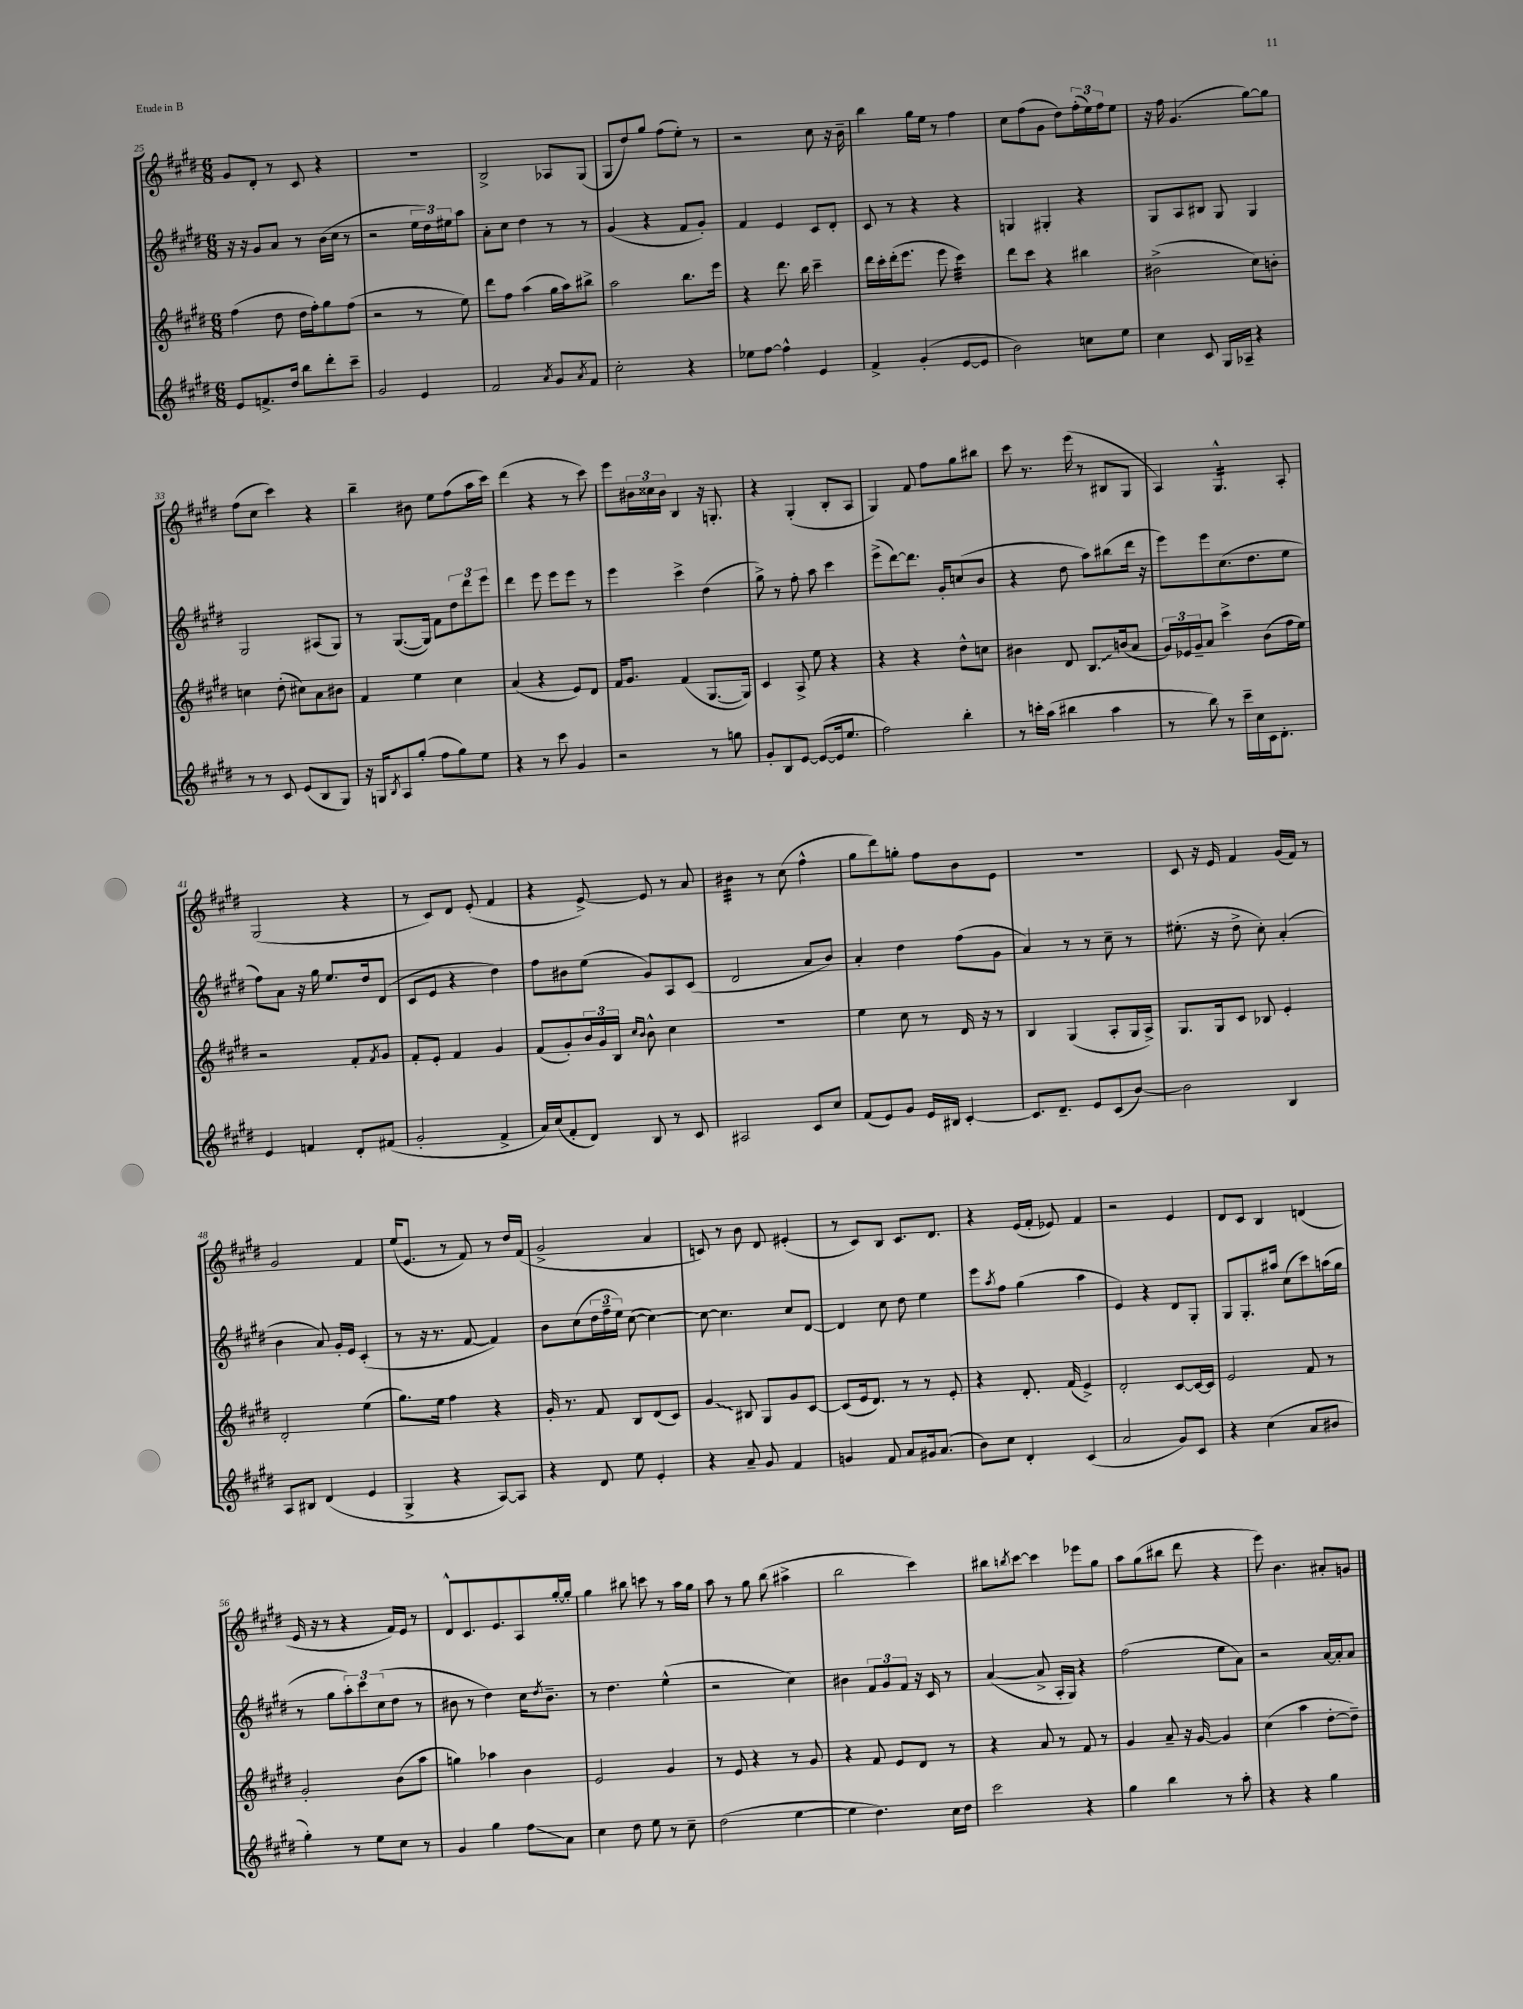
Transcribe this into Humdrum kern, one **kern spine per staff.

**kern	**kern	**kern	**kern
*staff4	*staff3	*staff2	*staff1
*clefG2	*clefG2	*clefG2	*clefG2
*k[f#c#g#d#]	*k[f#c#g#d#]	*k[f#c#g#d#]	*k[f#c#g#d#]
*M6/8	*M6/8	*M6/8	*M6/8
8e	(4ff#	16r	8g#
.	.	16r	.
8.f^	.	8g#	8d#'
.	8dd#	8a	8r
16dd#	.	.	.
8bb	16dd#	8r	8c#
.	16ff#')	.	.
8ddd#'	8gg#	(16b	4r
.	.	16cc#	.
8ccc#~	(8ff#	8r	.
=	=	=	=
2g#	2r	2r	2.r
4e	8r	24ee	.
.	.	24dd#)	.
.	.	24ee#	.
.	8ee)	8aa	.
=	=	=	=
2f#	8ddd#	8a'	2B^
.	8ff#	8cc#	.
.	(4aa	4dd#	.
8qa	.	.	.
8g#	16gg#	8r	8A-
.	16aa)	.	.
8qa	.	.	.
8f#	8bb#^	8r	(8G#
=	=	=	=
2cc#'	2aa	(4g#	8G#
.	.	.	8dd#)
.	.	4r	8gg#
.	.	.	(8ff#
4r	8.bb	8f#	8ee')
.	.	8g#')	8r
.	16eee	.	.
=	=	=	=
8ee-	4r	4f#	2r
[8ff#	.	.	.
4ff#^^]	8.ddd#	4e	.
.	16bb	.	.
4e	4ccc#~	8c#	8cc#
.	.	8d#'	16r
.	.	.	16b~
=	=	=	=
4f#^	16ddd#	8c#	4bb
.	16ccc#'	.	.
.	(16ddd#'	8r	.
.	8.eee	.	.
(4g#'	.	4r	16gg#
.	.	.	16ee
.	8eee	.	8r
[8e	4ccc#)	4r	4ff#
8e]	.	.	.
=	=	=	=
2b)	8ddd#	4G	8cc#
.	8ccc#	.	(8ff#
.	4r	4G#'	8g#
.	.	.	8dd#)
8cc	4bb#	4r	(24ff#'
.	.	.	24ee)
.	.	.	24ff#
8ee	.	.	8ee
=	=	=	=
4cc#	(2b#^	8G#	16r
.	.	.	16ff#
.	.	8A	(4.g#
8c#	.	8B#	.
16G#	.	8G#	.
16A-~	.	.	.
4r	8cc#)	4G#	[8gg#)
.	8b'	.	8gg#]
=	=	=	=
8r	4cc	2G#	(8ff#
8r	.	.	8cc#
8c#	(8dd#'	.	4ccc#)
(8e	8cc#)	.	.
8B	8a	(8A#	4r
8G#)	8b#	8G#)	.
=	=	=	=
16r	4f#	8r	4bb~
16G	.	.	.
8qB	.	.	.
8A	.	([8.G#	.
(8gg#'	4ee	.	8b#
.	.	16G#])	.
8ff#	.	8f#	8ee
8gg#)	4cc#	12dd#	(8ff#
.	.	12ddd#	.
8ee	.	.	16aa
.	.	12eee	.
.	.	.	16ccc#)
=	=	=	=
4r	(4a	4ddd#	(4ddd#
8r	4r	8eee	4r
8ccc#	.	8eee	.
4g#	8e)	8eee	8r
.	8d#	8r	8ccc#)
=	=	=	=
2r	16f#	4eee	8eee
.	8.g#	.	.
.	.	.	24b#
.	.	.	24cc##
.	.	.	24b#
.	(4f#	4ccc#^	4B
8r	[8.G#	(4dd#	16r
.	.	.	8.G'
8gg	.	.	.
.	16G#])	.	.
=	=	=	=
8g#'	4c#	8gg#^)	4r
8B	.	8r	.
[8e	8A^	8ff#'	(4G#'
(8e_	8ee	8aa	.
16e]	4r	4ccc#	8B'
8.ee	.	.	.
.	.	.	8A
=	=	=	=
2ff#)	4r	(8eee^	4G#)
.	.	[8ddd#)	.
.	4r	8.ddd#]	8f#
.	.	.	8ff#
.	.	16g#'	.
4bb'	8dd#^^	(8cc	8gg#
.	8cc	8b	8bb#
=	=	=	=
8r	4b#	4r	8ccc#
16ccc'	.	.	8.r
(16aa	.	.	.
4bb#	8d#	8dd#	.
.	.	.	(16eee
.	8.B	8aa)	8r
4aa	.	(8bb#	8B#
.	(16b	.	.
.	8a	16ddd#	8G#
.	.	16r	.
=	=	=	=
8r	24g#)	8eee)	4A)
.	24e-	.	.
.	24g#~	.	.
8bb)	8a	8eee	.
8r	4ccc#^	(8.cc#	4.G#^^
16ccc#~	.	.	.
16cc#	.	8.dd#	.
16c#	(8b	.	.
8.d#'	.	.	.
.	16ff#	8ee	8A'
.	16ee)	.	.
=	=	=	=
4e	2r	8ff#)	(2G#
.	.	8a	.
4f	.	16r	.
.	.	16gg#	.
.	.	8.ee	.
8d#'	8f#'	.	4r
.	.	16dd#	.
.	8qf#	.	.
(8f#	8g#	(8d#	.
=	=	=	=
2g#'	8f#'	8c#	8r
.	8e'	8e	8c#)
.	4f#	4r	8d#
.	.	.	(8e'
4f#^	4g#	4dd#)	4f#
=	=	=	=
16a)	(8f#	8ff#	4r
(16cc#	.	.	.
8f#'	8g#')	8b#	.
8d#)	24b	(8ee	[8e^)
.	24g#	.	.
.	24B	.	.
.	16qqcc#	.	.
.	16qqb	.	.
8B	8b^^	8g#)	8e]
8r	4cc#	8A	8r
8c#	.	(8c#	8a
=	=	=	=
2A#	2.r	2d#	4b#
.	.	.	8r
.	.	.	(8cc#
8c#	.	8a	4ff#^^
8cc#	.	8b)	.
=	=	=	=
(8f#	4ee	4a'	8gg#
8e)	.	.	8ddd#)
8g#	8cc#	4dd#	8gg'
16e	8r	.	8ff#
16B#	.	.	.
[4c#'	16d#	(8ff#	8b
.	16r	.	.
.	8r	8g#	8e
=	=	=	=
8.c#]	4B	4a)	2.r
8.d#~	.	.	.
.	(4G#	8r	.
8e	.	8r	.
(8c#	8A'	8cc#~	.
[8b)	16G#	8r	.
.	16A^)	.	.
=	=	=	=
2b]	8.G#	(8.ee#'	8c#
.	.	.	16r
.	16G#	16r	16e
.	8c#	8dd#^	4f#
.	8B-	8cc#')	.
4B	4e'	(4a'	(16g#
.	.	.	16f#)
.	.	.	8r
=	=	=	=
8A	2d#'	4b	2g#
8B#	.	.	.
(4d#	.	8a)	.
.	.	16g#'	.
.	.	16e	.
4e	(4ee	(4c#'	4f#
=	=	=	=
4G#^	8.gg#)	8r	(16ee
.	.	.	8.e
.	.	16r	.
.	16ee	8.r	.
4r	4ff#	.	8r
.	.	[8f#	8f#)
[8A)	4r	4f#])	8r
8A]	.	.	16dd#
.	.	.	(16f#
=	=	=	=
4r	16g#'	8b	2g#^
.	8.r	.	.
.	.	(8cc#	.
8d#	8f#	24dd#	.
.	.	24ff#~	.
.	.	24ee)	.
8ee	8B	([8cc#	.
4e'	(8d#	4cc#_)	4a
.	8c#)	.	.
=	=	=	=
4r	4g#	8cc#_	8c)
.	.	4.cc#]	8r
8a~	8B#	.	8b
8g#	8G#	.	8d#
4f#	8g#	8cc#	(4e#'
.	[8c#	[8d#	.
=	=	=	=
4g	(8c#]	4d#]	8r
.	16e	.	8c#)
.	8.d#)	.	.
8f#	.	8cc#	8B
8a	8r	8dd#	8.c#
16g#	8r	4ee	.
(8.a	.	.	8.d#
.	8e'	.	.
=	=	=	=
8b)	4r	8eee	4r
.	.	8qaa	.
8cc#	.	8ff#	.
4d#'	8.d#'	(4gg#	(16e
.	.	.	16f#'
.	.	.	8e-)
.	(16f#	.	.
(4c#	4e^)	4aa	4f#
=	=	=	=
2a	2d#'	4e)	2r
.	.	4r	.
8g#)	[8c#	8d#	4e
8c#	16c#_	8G#'	.
.	16c#]	.	.
=	=	=	=
4r	2e	8G#	8d#
.	.	8.G#'	8c#
(4cc#	.	.	4B
.	.	16aa#	.
.	.	(8cc#	.
8a	8f#	8ccc#)	(4d
8b#	8r	(16aa	.
.	.	16gg#	.
=	=	=	=
4gg#')	2g#'	8r	16e
.	.	.	16r
.	.	8gg#	8r
8r	.	12aa')	4r
.	.	12ccc#	.
8ee	.	.	.
.	.	(12cc#	.
8cc#	(8b	8dd#	16f#)
.	.	.	16e
8r	8aa	8r	8r
=	=	=	=
4g#	4gg)	8b#	8d#^^
.	.	8r	8.c#
4gg#	4aa-	4dd#)	.
.	.	.	8.e
8ff#	4b	16cc#	8A
.	.	8qdd#	.
.	.	8.b#~	.
8a	.	.	[16gg#'
.	.	.	16gg#']
=	=	=	=
4cc#	2e	8r	4gg#
.	.	4.dd#	.
8dd#	.	.	8bb#
8ee	.	.	8ccc
8r	4g#	(4ee^^	8r
8cc#~	.	.	16aa
.	.	.	16gg#
=	=	=	=
(2dd#	8r	2r	8aa
.	8e	.	8r
.	4r	.	8gg#
.	.	.	(8bb
[4ee	8r	4cc#)	4aa#^
.	8g#	.	.
=	=	=	=
4ee]	4r	4b#	2bb
4.dd#)	8f#	12f#	.
.	.	12g#	.
.	8e	.	.
.	.	12f#	.
.	8d#	16r	4ccc#)
.	.	16c#	.
16cc#	8r	8r	.
16dd#	.	.	.
=	=	=	=
2ccc#	4r	([4a	8bb#
.	.	.	8qbb
.	.	.	[8ccc#
.	8a	8a^]	4ccc#]
.	8r	16A'	.
.	.	16G#)	.
4r	8f#	4r	8eee-
.	8r	.	8gg#
=	=	=	=
4gg#	4g#	(2ff#	8aa
.	.	.	(8gg#
4bb	8a~	.	8bb#
.	16r	.	8ddd#
.	[16g#	.	.
8r	4g#]	8ee	4r
8aa'	.	8a)	.
=	=	=	=
4r	(4cc#	2r	8eee)
.	.	.	4.b
4r	4aa	.	.
4gg#	[8dd#'	[16a	8a#'
.	.	16a']	.
.	8dd#~])	8a	8g
==	==	==	==
*-	*-	*-	*-
